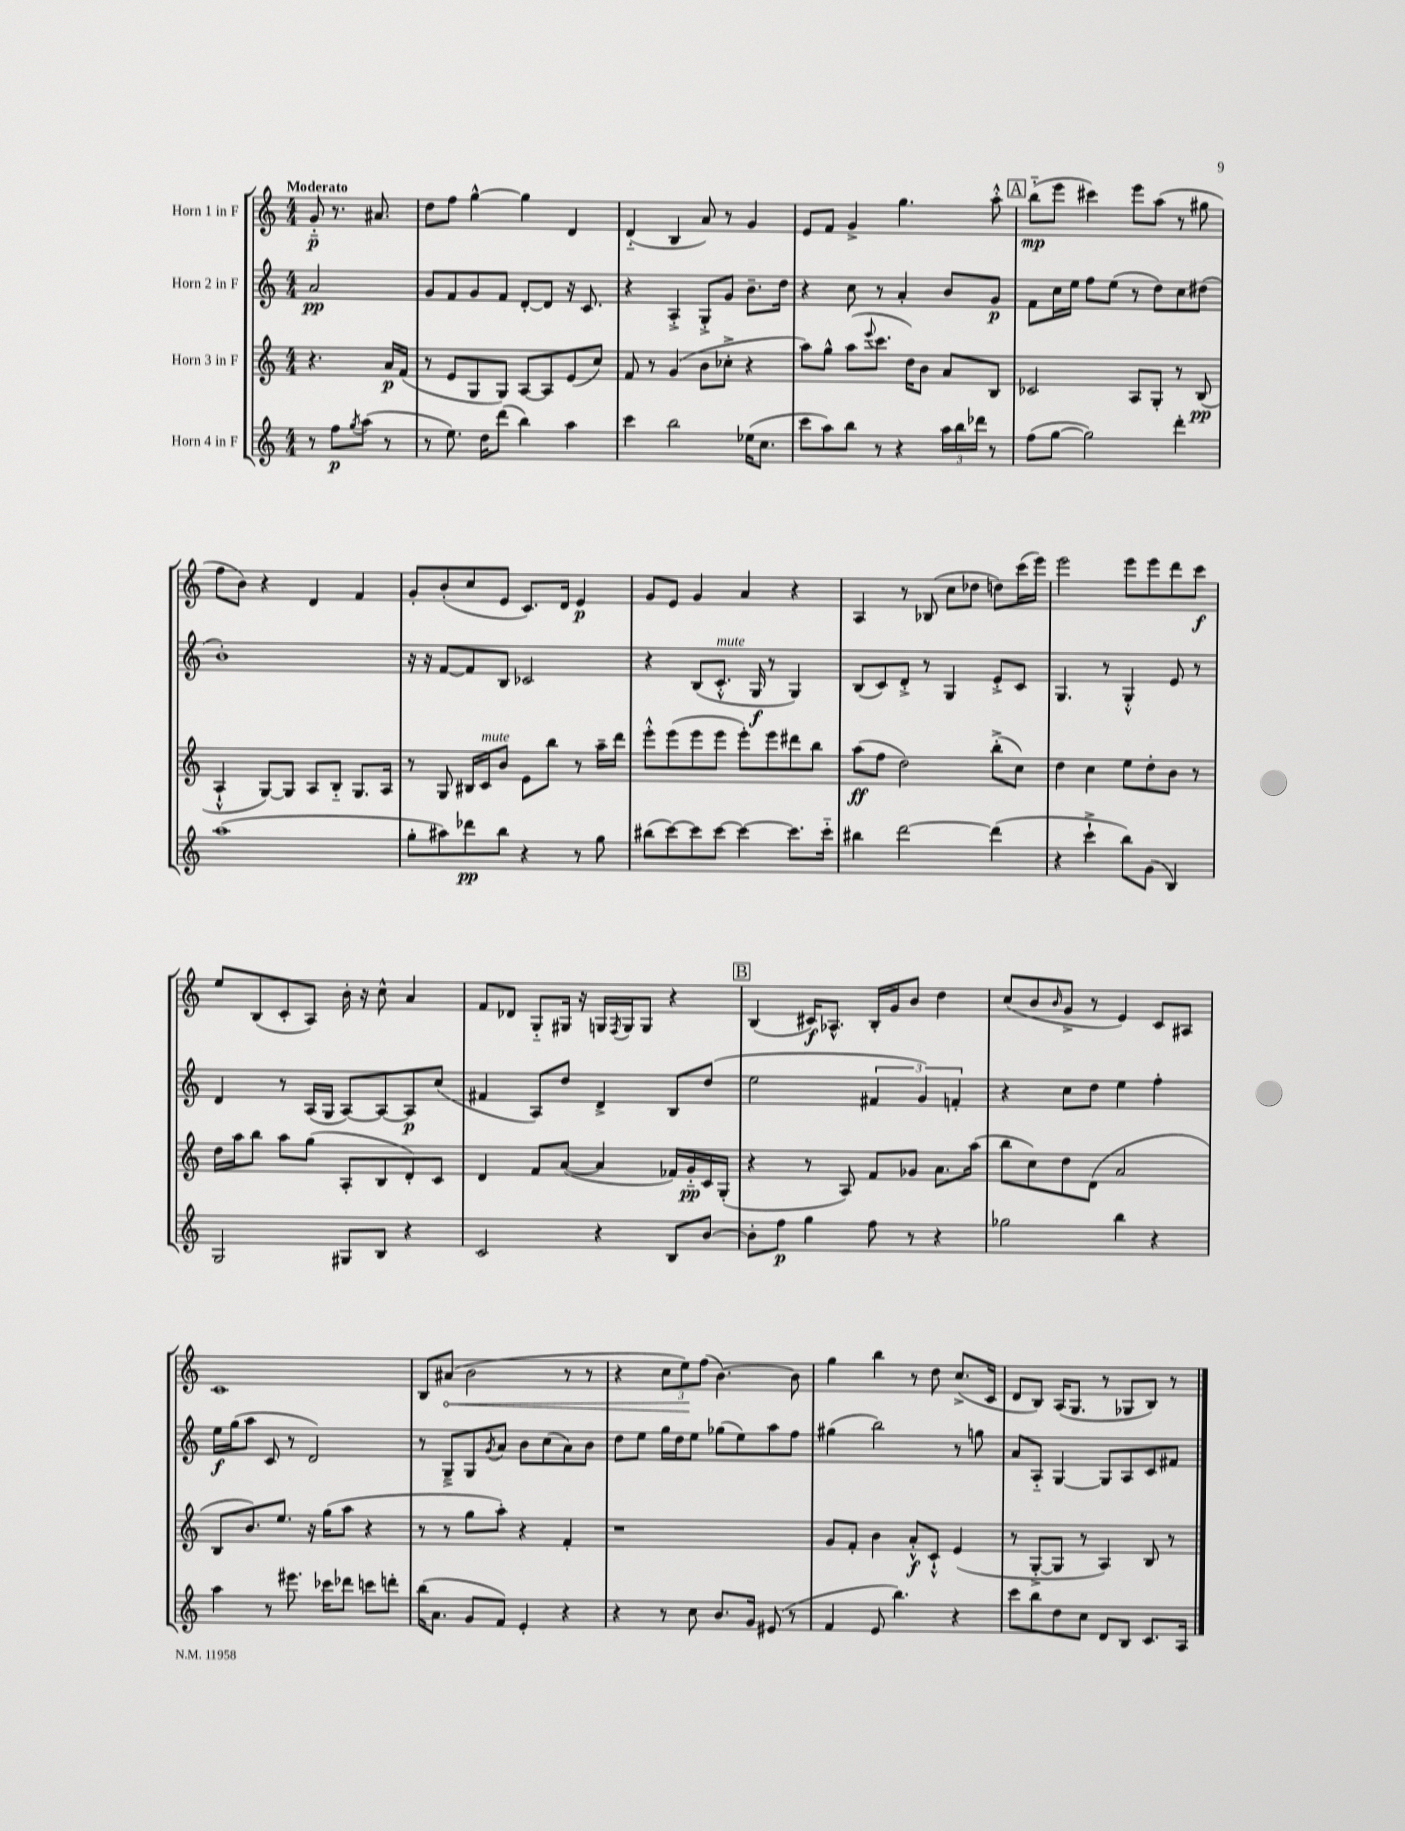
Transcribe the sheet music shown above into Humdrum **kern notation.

**kern	**dynam	**kern	**dynam	**kern	**dynam	**kern	**dynam
*part4	*part4	*part3	*part3	*part2	*part2	*part1	*part1
*staff4	*staff4	*staff3	*staff3	*staff2	*staff2	*staff1	*staff1
*I"Horn 4 in F	*	*I"Horn 3 in F	*	*I"Horn 2 in F	*	*I"Horn 1 in F	*
*clefG2	*	*clefG2	*	*clefG2	*	*clefG2	*
*k[]	*	*k[]	*	*k[]	*	*k[]	*
*M4/4	*	*M4/4	*	*M4/4	*	*M4/4	*
=	=	=	=	=	=	=	=
!	!	!	!	!	!	!LO:TX:a:B:t=Moderato	!
8r	.	4.r	.	2a/	pp	8g/	p
8ff\L	p	.	.	.	.	8.r	.
8qgg/	.	.	.	.	.	.	.
(8aa\J	.	.	.	.	.	.	.
.	.	.	.	.	.	8.a#X/	.
8r	.	16a/LL	p	.	.	.	.
.	.	(16f/JJ	.	.	.	.	.
=1	=1	=1	=1	=1	=1	=1	=1
8r	.	8r	.	8g/L	.	8dd\L	.
8.ee\)	.	8e/L	.	8f/	.	8ff\J	.
.	.	8G/	.	8g/	.	[4gg^^\	.
16dd\KL	.	.	.	.	.	.	.
(8ddd\J	.	8G/J)	.	8f/J	.	.	.
4bb\)	.	[8A/L	.	[8d'/L	.	4gg\]	.
.	.	8A/]	.	8d/J]	.	.	.
4aa\	.	(8e/	.	16r	.	4d/	.
.	.	.	.	8.c/	.	.	.
.	.	8cc/J)	.	.	.	.	.
=2	=2	=2	=2	=2	=2	=2	=2
4ccc\	.	8f/	.	4r	.	(4d/	.
.	.	8r	.	.	.	.	.
2bb\	.	(4g/	.	4A'^/	.	4B/	.
.	.	8b\L	.	8G'^/L	.	8a/)	.
.	.	8cc-X'^\J	.	8g/J	.	8r	.
(16ee-X\KL	.	4r	.	8.b~\L	.	4g/	.
8.cc\J	.	.	.	.	.	.	.
.	.	.	.	16dd\Jk	.	.	.
=3	=3	=3	=3	=3	=3	=3	=3
8ccc\L	.	8aa\L)	.	4r	.	8e/L	.
8aa\)	.	8gg^^\J	.	.	.	8f/J	.
8bb\J	.	(8aa\L	.	8cc\	.	4g^/	.
.	.	8qqeee/	.	.	.	.	.
8r	.	8.ccc\J	.	8r	.	.	.
4r	.	.	.	4a'/	.	4.gg\	.
.	.	16dd\KL)	.	.	.	.	.
.	.	8b\J	.	.	.	.	.
24aa\LL	.	8a/L	.	8b/L	.	.	.
24bb\	.	.	.	.	.	.	.
24ddd-X\JJ	.	.	.	.	.	.	.
8r	.	8B/J	.	8g/J	p	8aa'^^\	.
!!LO:REH:place=s1:t=A
=4	=4	=4	=4	=4	=4	=4	=4
(8ff\L	.	2c-X/	.	8f\L	.	(8bb\L	mp
[8gg\J	.	.	.	16cc\L	.	8eee\J	.
.	.	.	.	16ee\JJ	.	.	.
2gg\])	.	.	.	8ff\L	.	4ccc#X\)	.
.	.	.	.	(8ee\J	.	.	.
.	.	8A/L	.	8r	.	8eee\L	.
.	.	8G'/J	.	8dd\L)	.	(8aa\J	.
4ddd'\	.	8r	.	8cc\	.	8r	.
.	.	(8B/	pp	(8dd#X\J	.	8gg#X\	.
!!LO:LB:g=z
=5	=5	=5	=5	=5	=5	=5	=5
(1aa	.	4A`^^/	.	1b')	.	8ff\L	.
.	.	.	.	.	.	8b\J)	.
.	.	[8G/L)	.	.	.	4r	.
.	.	8G/J]	.	.	.	.	.
.	.	8A/L	.	.	.	4d/	.
.	.	8B/J	.	.	.	.	.
.	.	8.G/L	.	.	.	4f/	.
.	.	16A/Jk	.	.	.	.	.
=6	=6	=6	=6	=6	=6	=6	=6
8gg'\L	.	8r	.	16r	.	8g'/L	.
.	.	.	.	16r	.	.	.
8aa#X\)	.	8G/	.	[8f/L	.	(8b'/	.
8ddd-X\	pp	16B#X/LL	.	8f/]	.	8cc/	.
!	!	!LO:TX:a:i:t=mute	!	!	!	!	!
.	.	16c/J	.	.	.	.	.
8bb\J	.	8b/J	.	8B/J	.	8e/J	.
4r	.	8e\L	.	2c-X/	.	8.c/L)	.
.	.	8bb\J	.	.	.	.	.
.	.	.	.	.	.	16d/Jk	.
8r	.	8r	.	.	.	4e/	p
8gg\	.	16aa~\LL	.	.	.	.	.
.	.	16ddd\JJ	.	.	.	.	.
=7	=7	=7	=7	=7	=7	=7	=7
(8bb#X\L	.	8eee'^^\L	.	4r	.	8g/L	.
[8ccc\)	.	(8eee\	.	.	.	8e/J	.
8ccc\]	.	8eee\	.	(8B/L	.	4g/	.
!	!	!	!	!LO:TX:a:i:t=mute	!	!	!
[8ccc\J	.	8eee\J	.	8.c'^^/J	.	.	.
4ccc\_	.	8eee'\L)	.	.	.	4a/	.
.	.	.	.	16G/	f	.	.
.	.	8eee\	.	8r	.	.	.
8.ccc\L]	.	8ddd#X\	.	4G/)	.	4r	.
.	.	8bb\J	.	.	.	.	.
16ccc\Jk	.	.	.	.	.	.	.
=8	=8	=8	=8	=8	=8	=8	=8
4bb#X\	.	(8aa\L	ff	(8B/L	.	4A/	.
.	.	8ff\J	.	8c/)	.	.	.
[2ddd\	.	2dd\)	.	8d'^/J	.	8r	.
.	.	.	.	8r	.	(8B-X/	.
.	.	.	.	4G/	.	8cc\L	.
.	.	.	.	.	.	8dd-X\J	.
(4ddd\]	.	(8bb'^\L	.	8e'^/L	.	8ddn\L)	.
.	.	8cc\J)	.	8c/J	.	(16ccc\L	.
.	.	.	.	.	.	16eee\JJ)	.
=9	=9	=9	=9	=9	=9	=9	=9
4r	.	4dd\	.	4.G/	.	2eee\	.
4ccc`^\	.	4cc\	.	.	.	.	.
.	.	.	.	8r	.	.	.
8bb\L)	.	8ee\L	.	4G'^^/	.	8eee\L	.
(8g\J	.	8dd'\	.	.	.	8eee\	.
4B/)	.	8b\J	.	8e/	.	8ddd\	.
.	.	8r	.	8r	.	8ccc\J	f
!!LO:LB:g=z
=10	=10	=10	=10	=10	=10	=10	=10
2G/	.	16dd\LL	.	4d/	.	8ee/L	.
.	.	16aa\J	.	.	.	.	.
.	.	8bb\J	.	.	.	(8B/	.
.	.	8aa\L	.	8r	.	8c'/	.
.	.	(8gg\J	.	(16A/LL	.	8A/J)	.
.	.	.	.	16G/JJ	.	.	.
8G#X/L	.	8A'/L	.	[8A/L)	.	16b'\	.
.	.	.	.	.	.	16r	.
8B/J	.	8B/	.	8A/_	.	8cc^^\	.
4r	.	8d'/)	.	8A/]	p	4a/	.
.	.	8c/J	.	(8cc/J	.	.	.
=11	=11	=11	=11	=11	=11	=11	=11
2c/	.	4d/	.	4f#X/	.	8f/L	.
.	.	.	.	.	.	8d-X/J	.
.	.	8f/L	.	8A/L)	.	8G/L	.
.	.	([8a/J	.	8dd/J	.	16G#X/Jk	.
.	.	.	.	.	.	16r	.
4r	.	4a/]	.	4d^/	.	16Gn/LL	.
.	.	.	.	.	.	8qF/	.
.	.	.	.	.	.	16G/J	.
.	.	.	.	.	.	8G/J	.
8B/L	.	16f-X/LL)	.	8B/L	.	4r	.
.	.	16g/	pp	.	.	.	.
[8b/J	.	16c/	.	(8dd/J	.	.	.
.	.	(16G'/JJ	.	.	.	.	.
!!LO:REH:place=s1:t=B
=12	=12	=12	=12	=12	=12	=12	=12
8b'\L]	.	4r	.	2ee\	.	(4B/	.
8ff\J	p	.	.	.	.	.	.
4gg\	.	8r	.	.	.	16c#X/KL)	f
.	.	.	.	.	.	8.A-X^^/J	.
.	.	8A/)	.	.	.	.	.
8ff\	.	8f/L	.	6f#X/	.	16B'/LL	.
.	.	.	.	.	.	16g/J	.
8r	.	8g-X/J	.	.	.	8b/J	.
.	.	.	.	6g/)	.	.	.
4r	.	8.a\L	.	.	.	4dd\	.
.	.	.	.	6fn'/	.	.	.
.	.	(16aa\Jk	.	.	.	.	.
=13	=13	=13	=13	=13	=13	=13	=13
2gg-X\	.	8bb\L	.	4r	.	(8cc/L	.
.	.	8cc\)	.	.	.	8b/	.
.	.	.	.	.	.	16qqb/	.
.	.	8dd\	.	8cc\L	.	8g^/J	.
.	.	(8d\J	.	8dd\J	.	8r	.
4bb\	.	2a/	.	4ee\	.	4e/)	.
4r	.	.	.	4ff'\	.	8c/L	.
.	.	.	.	.	.	8A#X/J	.
!!LO:LB:g=z
=14	=14	=14	=14	=14	=14	=14	=14
4aa\	.	8B/L	.	16ee\LL	f	1c	.
.	.	.	.	(16gg\J	.	.	.
.	.	8.b/)	.	8aa\J	.	.	.
8r	.	.	.	8c/	.	.	.
.	.	8.ee/J	.	.	.	.	.
8.eee#X\	.	.	.	8r	.	.	.
.	.	16r	.	2d/)	.	.	.
16ccc-X\KL	.	(16gg\KL	.	.	.	.	.
8ddd-X\J	.	8aa\J	.	.	.	.	.
8cccn\L	.	4r	.	.	.	.	.
8dddn'\J	.	.	.	.	.	.	.
=15	=15	=15	=15	=15	=15	=15	=15
(16bb\KL	.	8r	.	8r	.	8B/L	.
8.a\J	.	.	.	.	.	.	.
!	!	!	!	!	!	!	!LO:HP:b
.	.	8r	.	8G~^/L	.	(8a#X/J	<
8g/L	.	8gg\L	.	8G/	.	2b\	.
.	.	.	.	8qg/	.	.	.
8f/J)	.	8aa'\J)	.	8a/J	.	.	.
4e'/	.	4r	.	8b\L	.	.	.
.	.	.	.	(8cc\	.	.	.
4r	.	4f'/	.	8a\)	.	8r	.
.	.	.	.	8b\J	.	8r	.
=16	=16	=16	=16	=16	=16	=16	=16
4r	.	1r	.	8dd\L	.	4r	.
.	.	.	.	8ee\J	.	.	.
8r	.	.	.	16gg\LL	.	12cc\L	.
.	.	.	.	16dd\J	.	.	.
.	.	.	.	.	.	12ee\)	.
8cc\	.	.	.	8ee\J	.	.	.
.	.	.	.	.	.	(12ff\J	[
8.b/L	.	.	.	(8gg-X\L	.	[4.b\)	.
.	.	.	.	8ee\)	.	.	.
16g/Jk	.	.	.	.	.	.	.
(8e#X/	.	.	.	8aa\	.	.	.
8r	.	.	.	8ff\J	.	8b\]	.
=17	=17	=17	=17	=17	=17	=17	=17
4f/	.	8g/L	.	(4gg#X\	.	4gg\	.
.	.	8f'/J	.	.	.	.	.
8e/	.	4b\	.	2bb\)	.	4bb\	.
4.bb\)	.	.	.	.	.	.	.
.	.	8a'^^/L	f	.	.	8r	.
.	.	8c`^^/J	.	.	.	8dd\	.
4r	.	(4e/	.	8r	.	(8.cc^/L	.
.	.	.	.	8ggn\	.	.	.
.	.	.	.	.	.	16c/Jk	.
=18	=18	=18	=18	=18	=18	=18	=18
8ccc\L	.	8r	.	8a/L	.	8d/L	.
8bb\	.	[8G'^/L	.	8A/J	.	8B/J)	.
8dd\	.	8G/J]	.	[4G/	.	(16A/KL	.
.	.	.	.	.	.	8.G/J	.
8cc\J	.	8r	.	.	.	.	.
8d/L	.	4A/)	.	8G/L]	.	8r	.
8B/J	.	.	.	8A/	.	8G-X/L	.
8.c/L	.	8B/	.	8c/	.	8B/J)	.
.	.	8r	.	8f#X/J	.	8r	.
16A/Jk	.	.	.	.	.	.	.
==	==	==	==	==	==	==	==
*-	*-	*-	*-	*-	*-	*-	*-
